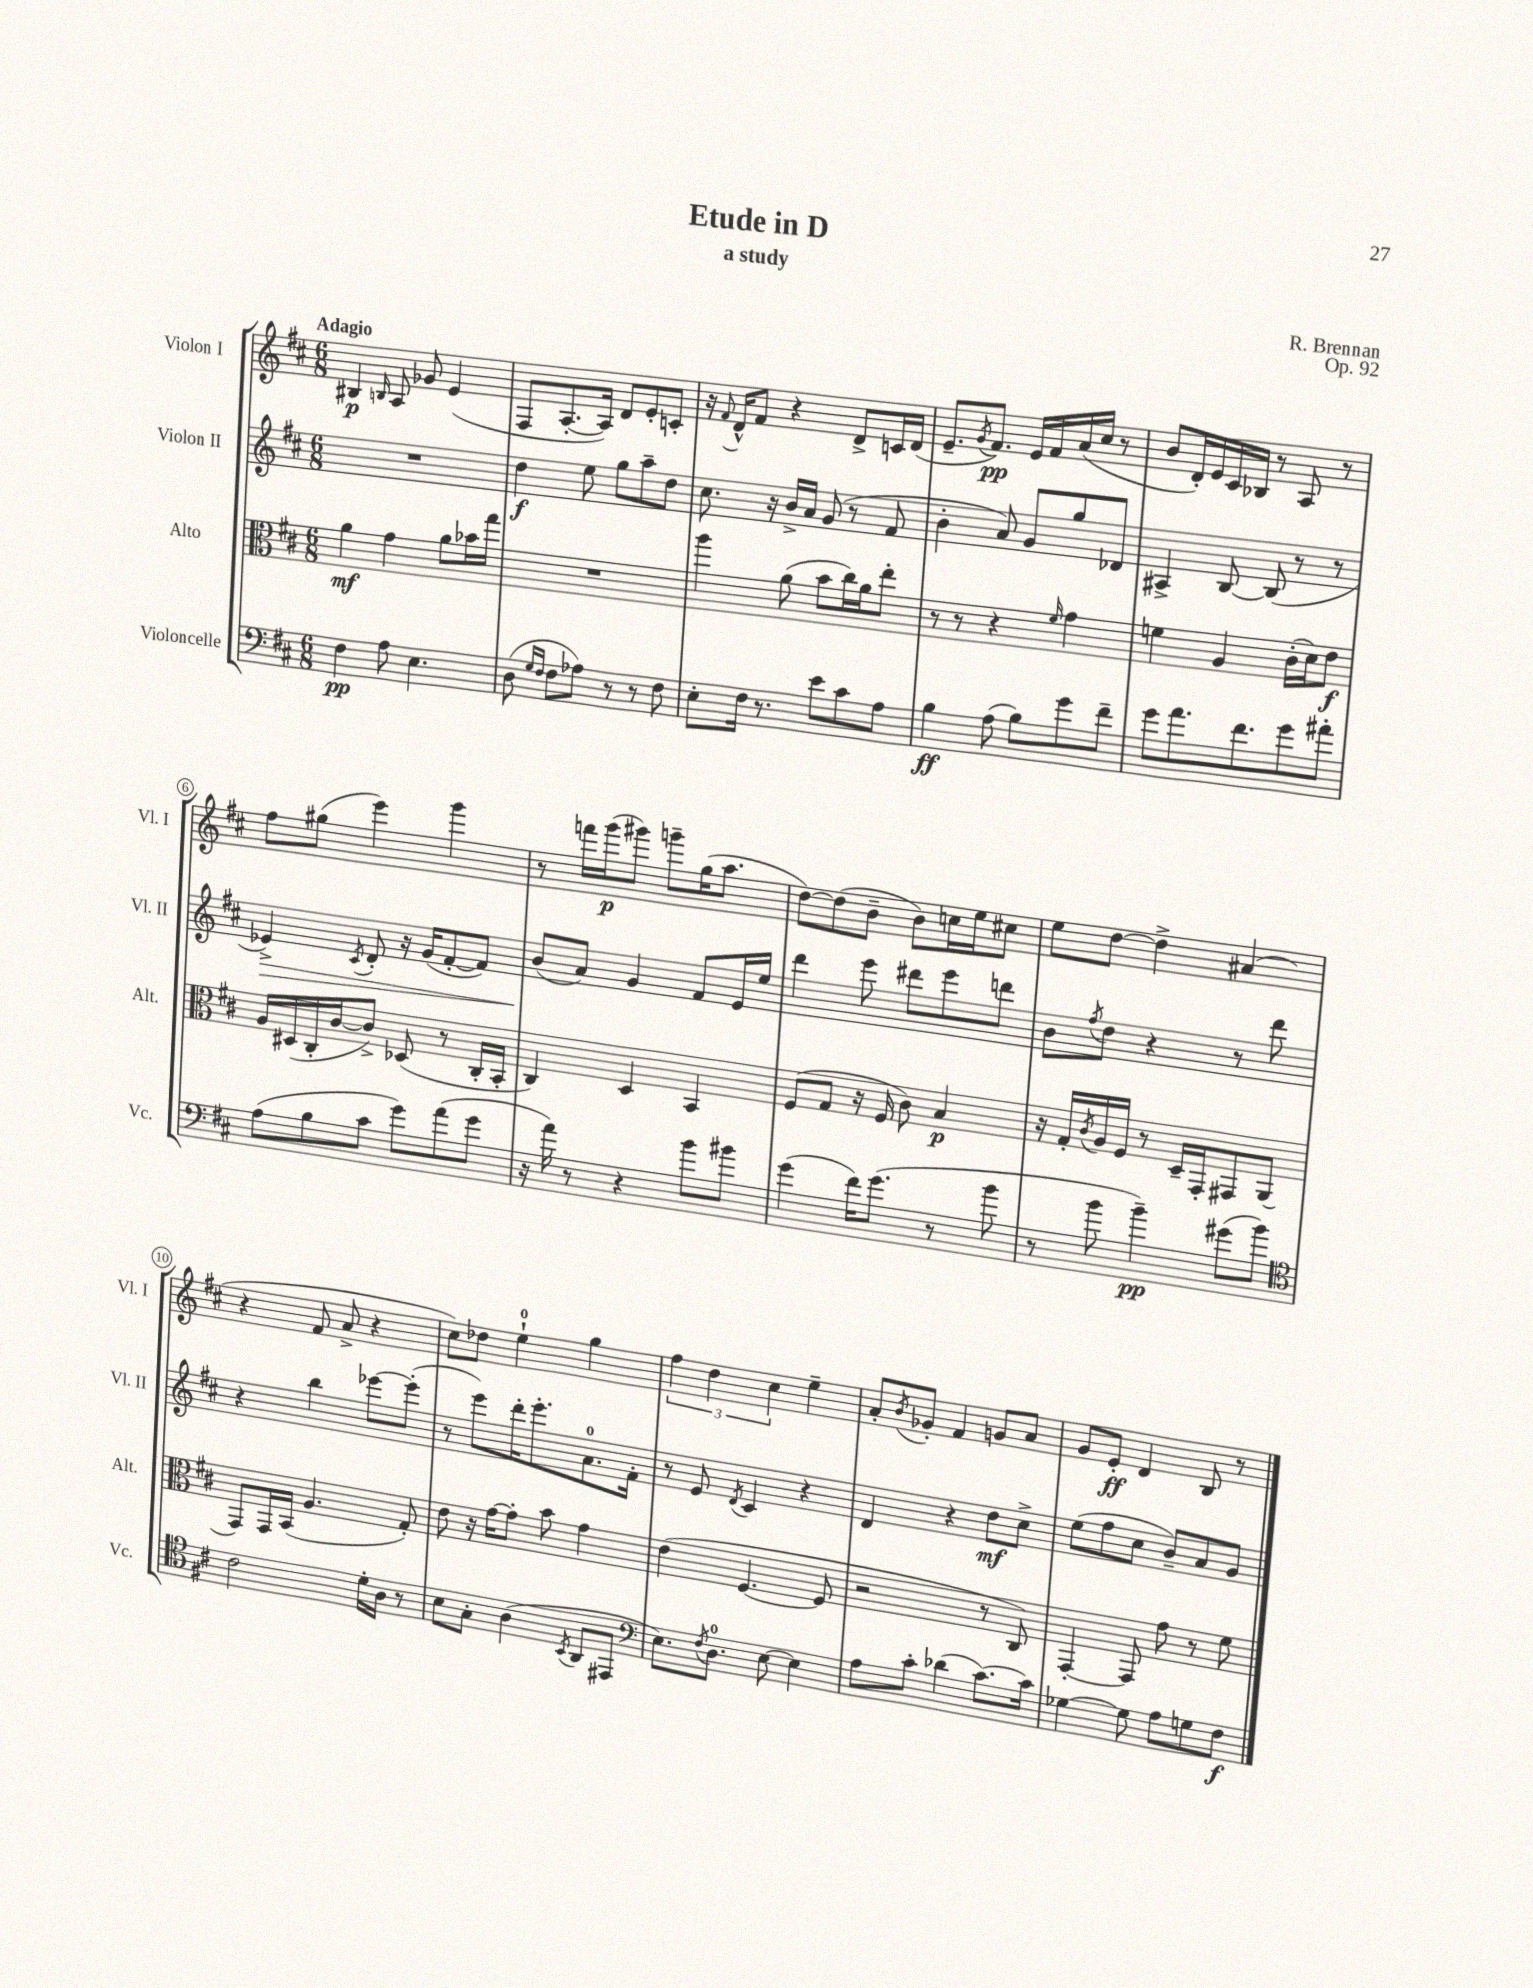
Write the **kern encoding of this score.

**kern	**kern	**kern	**kern
*staff4	*staff3	*staff2	*staff1
*clefF4	*clefC3	*clefG2	*clefG2
*k[f#c#]	*k[f#c#]	*k[f#c#]	*k[f#c#]
*M6/8	*M6/8	*M6/8	*M6/8
4F#	4a	2.r	4B#
.	.	.	16qqB
8A	4g	.	8A
4.E	.	.	8g-
.	8a	.	(4e
.	16b-	.	.
.	16gg	.	.
=	=	=	=
(8D	2.r	4dd	8F#
16qqG	.	.	.
16qqF#	.	.	.
8F#	.	.	[8.A'
8A-)	.	8ee	.
.	.	.	16A])
8r	.	8gg	8d
8r	.	8aa~	8e'
8F#	.	8dd	8c'
=	=	=	=
8E'	4aa	8.cc#	16r
.	.	.	8qqf#
.	.	.	16d^^
16F#	.	.	8f#
8.r	.	16r	.
.	(8a	16b^	4r
.	.	16a	.
8e	8b	(8g	.
8c#	16cc#)	8r	8d^
.	16a	.	.
8A	8ee'	8f#	16c
.	.	.	(16d
=	=	=	=
4B	8r	4b'	8.e~
.	8r	.	.
.	.	.	8qg
.	.	.	8.f#)
(8A	4r	8a)	.
8B)	.	8g	16e
.	.	.	16f#
.	16qqf#	.	.
8g	4g	8gg	(16a
.	.	.	16cc#
8f#~	.	8d-	8r
=	=	=	=
8g	4f	4A#^	8b
8.a	.	.	16d')
.	.	.	16e
.	4A	[8B	16c#
8.f#	.	.	16B-
.	.	(8B]	8r
8g	(16c#'	8r	8A
.	16d)	.	.
8a#'	8e	8r	8r
=	=	=	=
(8A	16A	4e-^)	8ff#
.	(16D#	.	.
8B	16C#'	.	(8gg#
.	[16c#	.	.
.	.	8qc#	.
8c#	8c#^])	8d'	4eee)
8g)	(8D-	16r	.
.	.	(16g	.
(8a	8r	[8f#'	4ggg
8g	16C#'	8f#])	.
.	16BB'	.	.
=	=	=	=
16r	4C#)	(8b	8r
16a)	.	.	.
8r	.	8a)	16fff
.	.	.	(16ggg
4r	4D	4g	8ggg#)
.	.	.	8ggg~
8b	4BB	8f#	(16gg
.	.	.	8.aa
8b#	.	16e	.
.	.	16ee	.
=	=	=	=
(4g	(8F#	4ddd	[8dd)
.	8G	.	(8dd]
16f#)	16r	8eee	8b~
(8.g	16F#	.	.
.	8c#)	8ddd#	8b)
8r	4B	8eee	16cc
.	.	.	16ee
8b	.	8ddd	8cc#
=	=	=	=
8r	16r	8b	8ee
.	16G'	.	.
.	8qc#	8qff#	.
8b	16A	8dd	[8dd
.	16F#	.	.
4b~)	8r	4r	4dd^]
.	16D~	.	.
.	16GG'	.	.
(8g#	8GG#	8r	(4a#
8b)	(8AA	8ddd	.
=	=	=	=
*clefC4	*	*	*
2c#	8GG)	4r	4r
.	16GG	.	.
.	(16BB	.	.
.	4.A	4bb	8f#
.	.	.	8a^
16d'	.	[8eee-	4r
16A	.	.	.
8r	8G')	(8eee-']	.
=	=	=	=
8B	8e	8r	8cc#)
8G'	16r	8eee)	8dd-
.	[16g	.	.
(4A	8g']	16ddd'	4ee`
.	.	8.eee'	.
.	8b	.	.
8qBB	.	.	.
8AA	4g	8.a	4gg
8EE#	.	.	.
.	.	16f#'	.
=	=	=	=
*clefF4	*	*	*
8.E)	(4e	8r	6ff#
.	.	8e	.
.	.	.	6dd
8qF#	.	.	.
8.D	.	.	.
.	.	8qd	.
.	[4.F#	4c#	.
.	.	.	6cc#
[8E	.	.	.
4E]	.	4r	4ee~
.	8F#]	.	.
=	=	=	=
8A	2r	4d	8a'
.	.	.	8qb
8c#'	.	.	8g-'
(4d-	.	4r	4f#
[8.c#)	8r	8dd	8g
.	8C#)	8cc#^	8a
16c#]	.	.	.
=	=	=	=
[4G-	[4GG'	(8ee	8g
.	.	8ff#	8e'
8G-]	8GG]	8cc#	4d
8A	8g	8b~)	.
8G	8r	8a	8B
8F#	8f#	8g	8r
==	==	==	==
*-	*-	*-	*-
